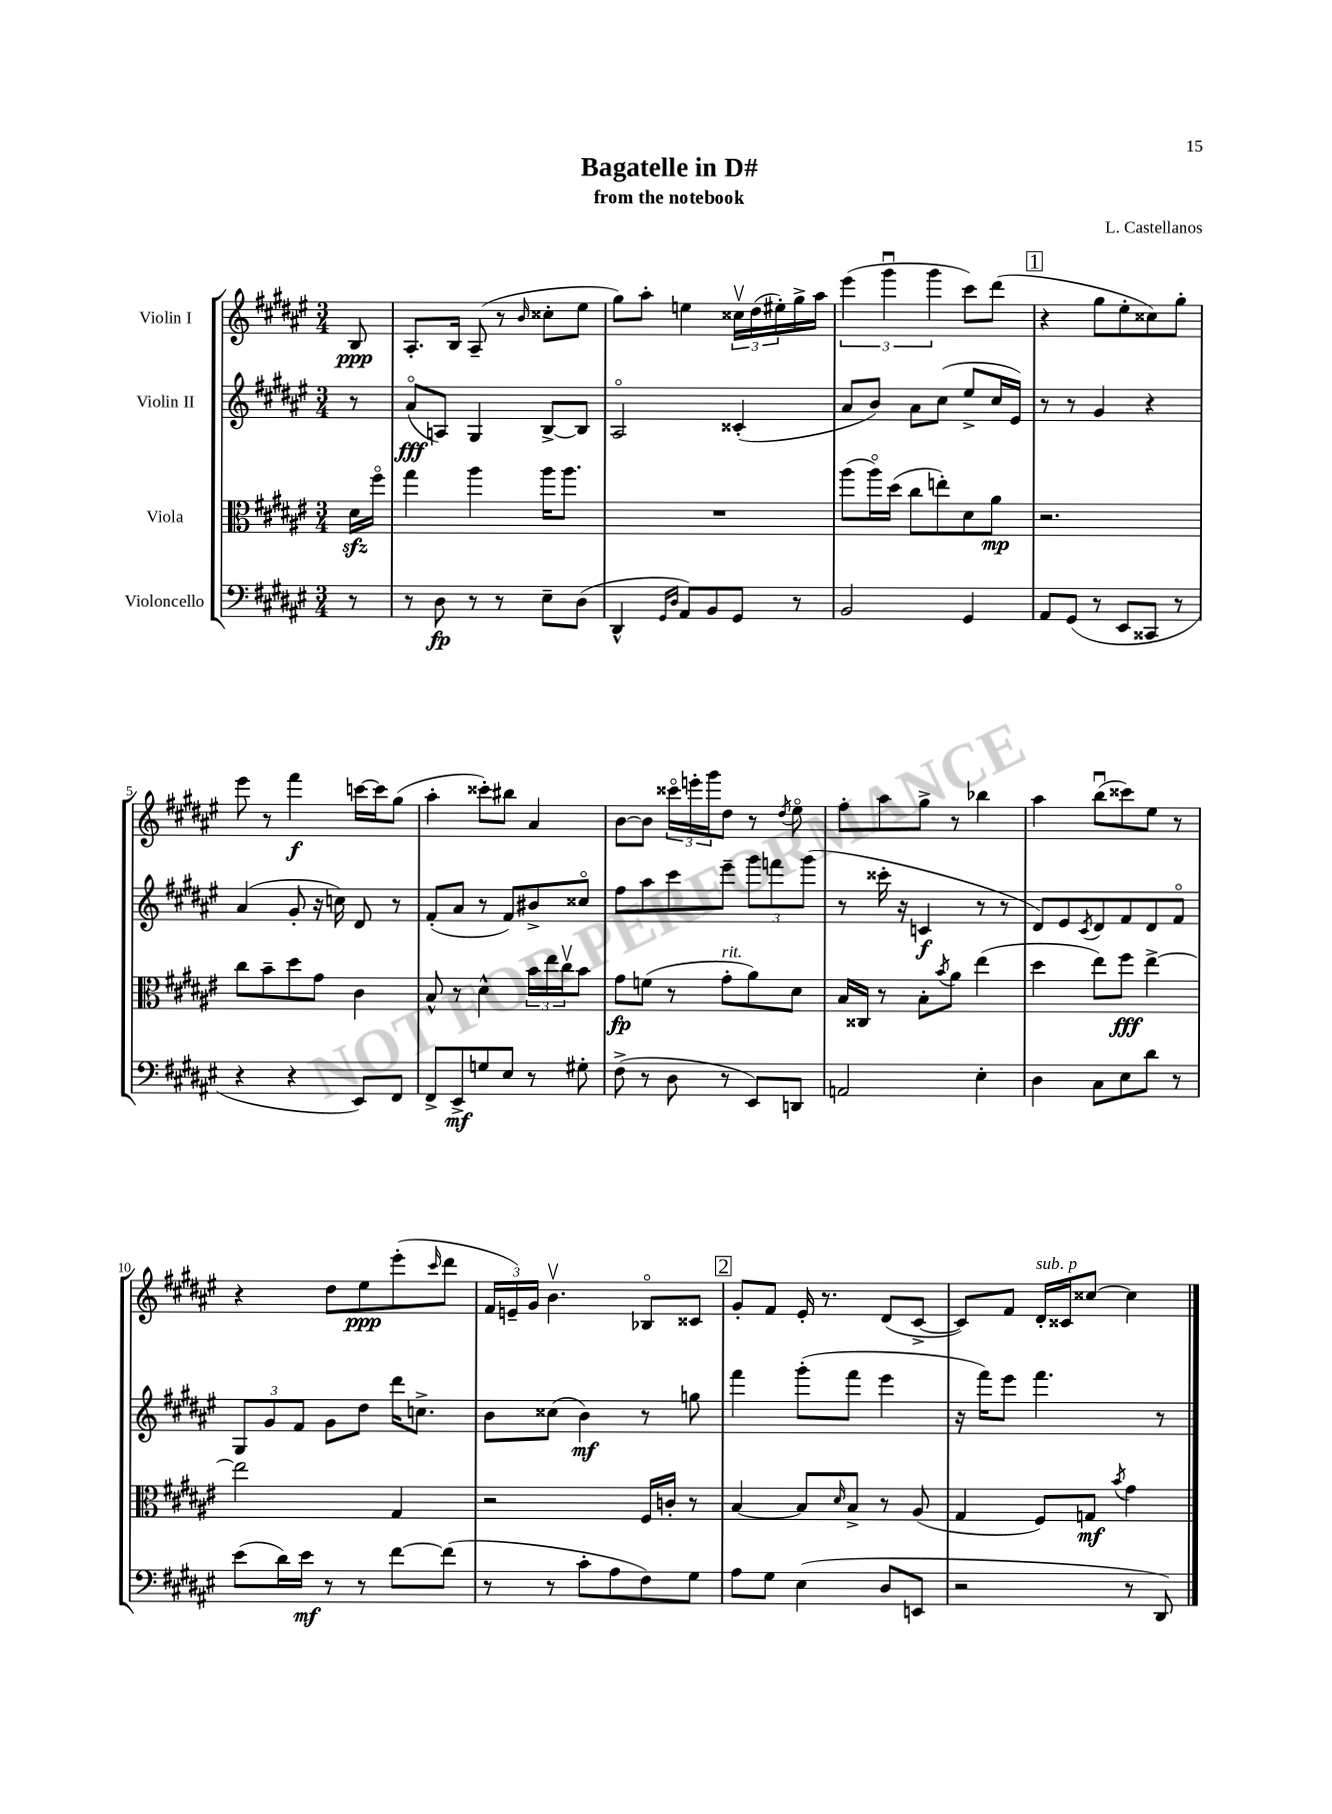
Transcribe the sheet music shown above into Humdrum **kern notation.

**kern	**dynam	**kern	**dynam	**kern	**dynam	**kern	**dynam
*part4	*part4	*part3	*part3	*part2	*part2	*part1	*part1
*staff4	*staff4	*staff3	*staff3	*staff2	*staff2	*staff1	*staff1
*I"Violoncello	*	*I"Viola	*	*I"Violin II	*	*I"Violin I	*
*clefF4	*	*clefC3	*	*clefG2	*	*clefG2	*
*k[f#c#g#d#a#e#]	*	*k[f#c#g#d#a#e#]	*	*k[f#c#g#d#a#e#]	*	*k[f#c#g#d#a#e#]	*
*M3/4	*	*M3/4	*	*M3/4	*	*M3/4	*
=	=	=	=	=	=	=	=
8r	.	16d#zz\LL	.	8r	.	8B/	ppp
.	.	16ff#\JJ	.	.	.	.	.
=1	=1	=1	=1	=1	=1	=1	=1
8r	.	4gg#\	.	(8a#/L	fff	8.A#'/L	.
8D#\	fp	.	.	8An/J)	.	.	.
.	.	.	.	.	.	16B/Jk	.
8r	.	4aa#\	.	4G#/	.	(8A#~/	.
8r	.	.	.	.	.	8r	.
.	.	.	.	.	.	16qqb/	.
8E#~\L	.	16aa#\KL	.	[8B^/L	.	8cc##X'\L	.
.	.	8.aa#\J	.	.	.	.	.
(8D#\J	.	.	.	8B/J]	.	8ee#\J	.
=2	=2	=2	=2	=2	=2	=2	=2
4DD#^^/	.	2.r	.	2A#/	.	8gg#\L)	.
.	.	.	.	.	.	8aa#'\J	.
16qqGG#/LL	.	.	.	.	.	.	.
16qqD#/JJ	.	.	.	.	.	.	.
8AA#/L)	.	.	.	.	.	4een\	.
8BB/	.	.	.	.	.	.	.
8GG#/J	.	.	.	(4c##X'/	.	24cc##Xv\LL	.
.	.	.	.	.	.	(24dd#\	.
.	.	.	.	.	.	24ee#X'\)	.
8r	.	.	.	.	.	16gg#^\	.
.	.	.	.	.	.	16aa#\JJ	.
=3	=3	=3	=3	=3	=3	=3	=3
2BB/	.	(8aa#\L	.	8a#/L	.	(6eee#\	.
.	.	16aa#\L)	.	8b/J)	.	.	.
.	.	.	.	.	.	6ggg#u\	.
.	.	(16dd#\JJ	.	.	.	.	.
.	.	8cc#\L	.	8a#\L	.	.	.
.	.	.	.	.	.	6ggg#\	.
.	.	8een'\)	.	(8cc#\J	.	.	.
4GG#/	.	8d#\	.	8ee#^/L	.	8ccc#\L)	.
.	.	8a#\J	mp	16cc#/L	.	(8ddd#\J	.
.	.	.	.	16e#/JJ)	.	.	.
!!LO:REH:place=s1:t=1
=4	=4	=4	=4	=4	=4	=4	=4
8AA#/L	.	2.r	.	8r	.	4r	.
(8GG#/J	.	.	.	8r	.	.	.
8r	.	.	.	4g#/	.	8gg#\L	.
8EE#/L	.	.	.	.	.	8ee#'\	.
8CC##X/J	.	.	.	4r	.	8cc##X\)	.
8r	.	.	.	.	.	8gg#'\J	.
!!LO:LB:g=z
=5	=5	=5	=5	=5	=5	=5	=5
4r	.	8cc#\L	.	(4a#/	.	8eee#\	.
.	.	8b~\	.	.	.	8r	.
4r	.	8dd#\	.	8g#'/	.	4fff#\	f
.	.	8g#\J	.	16r	.	.	.
.	.	.	.	16ccn\)	.	.	.
8EE#/L)	.	4c#\	.	8d#/	.	[16cccn\LL	.
.	.	.	.	.	.	16ccc\J]	.
8FF#/J	.	.	.	8r	.	(8gg#\J	.
=6	=6	=6	=6	=6	=6	=6	=6
8FF#^/L	.	8B^^/	.	(8f#'/L	.	4aa#'\	.
8EE#^/	mf	8r	.	8a#/J	.	.	.
8Gn/	.	4d#^^\	.	8r	.	8ccc##X'\L)	.
8E#/J	.	.	.	8f#/L)	.	8bb#X\J	.
8r	.	24b\LL	.	8b#X^/	.	4a#/	.
.	.	24ee#\	.	.	.	.	.
.	.	24cc#v\J	.	.	.	.	.
8G#X'\	.	8b\J	.	8cc##X/J	.	.	.
=7	=7	=7	=7	=7	=7	=7	=7
(8F#^\	.	8g#\L	fp	8ff#\L	.	[8b\L	.
8r	.	(8fn\J	.	8aa#\	.	8b\J]	.
8D#\	.	8r	.	8ccc#\	.	24ccc##X\LL	.
.	.	.	.	.	.	24eeen'\	.
.	.	.	.	.	.	24ggg#\J	.
!	!	!LO:TX:a:i:t=rit.	!	!	!	!	!
8r	.	8g#'\L	.	8eee#~\J	.	8dd#\J	.
8EE#/L)	.	8a#\)	.	12ggg#\L	.	8r	.
.	.	.	.	12fffn\	.	.	.
.	.	.	.	.	.	8qdd#/	.
8DDn/J	.	8d#\J	.	.	.	8ee#\	.
.	.	.	.	(12ggg#\J	.	.	.
=8	=8	=8	=8	=8	=8	=8	=8
2AAn/	.	16B/LL	.	8r	.	8ff#'\L	.
.	.	16C##X/JJ	.	.	.	.	.
.	.	8r	.	16ccc##X'\	.	8aa#\	.
.	.	.	.	16r	.	.	.
.	.	8B'\L	.	4cn/	f	8gg#^\J	.
.	.	8qb/	.	.	.	.	.
.	.	8a#\J	.	.	.	8r	.
4E#'\	.	(4ee#\	.	8r	.	4bb-X\	.
.	.	.	.	8r	.	.	.
=9	=9	=9	=9	=9	=9	=9	=9
4D#\	.	4dd#\	.	8d#/L)	.	4aa#\	.
.	.	.	.	8e#/	.	.	.
.	.	.	.	8qc#/	.	.	.
8C#\L	.	8ee#\L)	.	8d#/	.	(8bbu\L	.
8E#\	.	8ff#\J	fff	8f#/	.	8ccc##X\)	.
8d#\J	.	[4ee#^\	.	8d#/	.	8ee#\J	.
8r	.	.	.	8f#/J	.	8r	.
!!LO:LB:g=z
=10	=10	=10	=10	=10	=10	=10	=10
(8e#\L	.	2ee#\]	.	12G#/L	.	4r	.
.	.	.	.	12g#/	.	.	.
16d#\L)	.	.	.	.	.	.	.
.	.	.	.	12f#/J	.	.	.
16e#\JJ	mf	.	.	.	.	.	.
8r	.	.	.	8g#\L	.	8dd#\L	.
8r	.	.	.	8dd#\J	.	8ee#\	ppp
[8f#\L	.	4G#/	.	16ddd#\KL	.	(8eee#'\	.
.	.	.	.	8.ccn^\J	.	.	.
.	.	.	.	.	.	16qqccc#/	.
(8f#\J]	.	.	.	.	.	8ddd#\J	.
=11	=11	=11	=11	=11	=11	=11	=11
8r	.	2r	.	8b\L	.	24f#/LL	.
.	.	.	.	.	.	24en~/)	.
.	.	.	.	.	.	24g#/JJ	.
8r	.	.	.	(8cc##X\J	.	4.bv\	.
8c#'\L	.	.	.	4b\)	mf	.	.
8A#\	.	.	.	.	.	.	.
8F#\)	.	16F#/LL	.	8r	.	8B-X/L	.
.	.	16cn'/JJ	.	.	.	.	.
8G#\J	.	8r	.	8ggn\	.	8c##X/J	.
!!LO:REH:place=s1:t=2
=12	=12	=12	=12	=12	=12	=12	=12
8A#\L	.	[4B/	.	4fff#\	.	8g#'/L	.
8G#\J	.	.	.	.	.	8f#/J	.
(4E#\	.	8B/L]	.	(8ggg#'\L	.	16e#'/	.
.	.	.	.	.	.	8.r	.
.	.	16qqd#/	.	.	.	.	.
.	.	8B^/J	.	8fff#\J	.	.	.
8D#/L	.	8r	.	4eee#\	.	(8d#/L	.
8EEn/J	.	(8A#/	.	.	.	[8c#^/J	.
=13	=13	=13	=13	=13	=13	=13	=13
2r	.	4G#/	.	16r	.	8c#/L])	.
.	.	.	.	16fff#\KL)	.	.	.
.	.	.	.	8eee#\J	.	8f#/J	.
!	!	!	!	!	!	!LO:TX:a:i:t=sub. p	!
.	.	8F#/L)	.	4.fff#\	.	16d#'/LL	.
.	.	.	.	.	.	16c##X/J	.
.	.	8Gn/J	mf	.	.	[8cc##X/J	.
.	.	8qb/	.	.	.	.	.
8r	.	4g#\	.	.	.	4cc##\]	.
8DD#/)	.	.	.	8r	.	.	.
==	==	==	==	==	==	==	==
*-	*-	*-	*-	*-	*-	*-	*-
